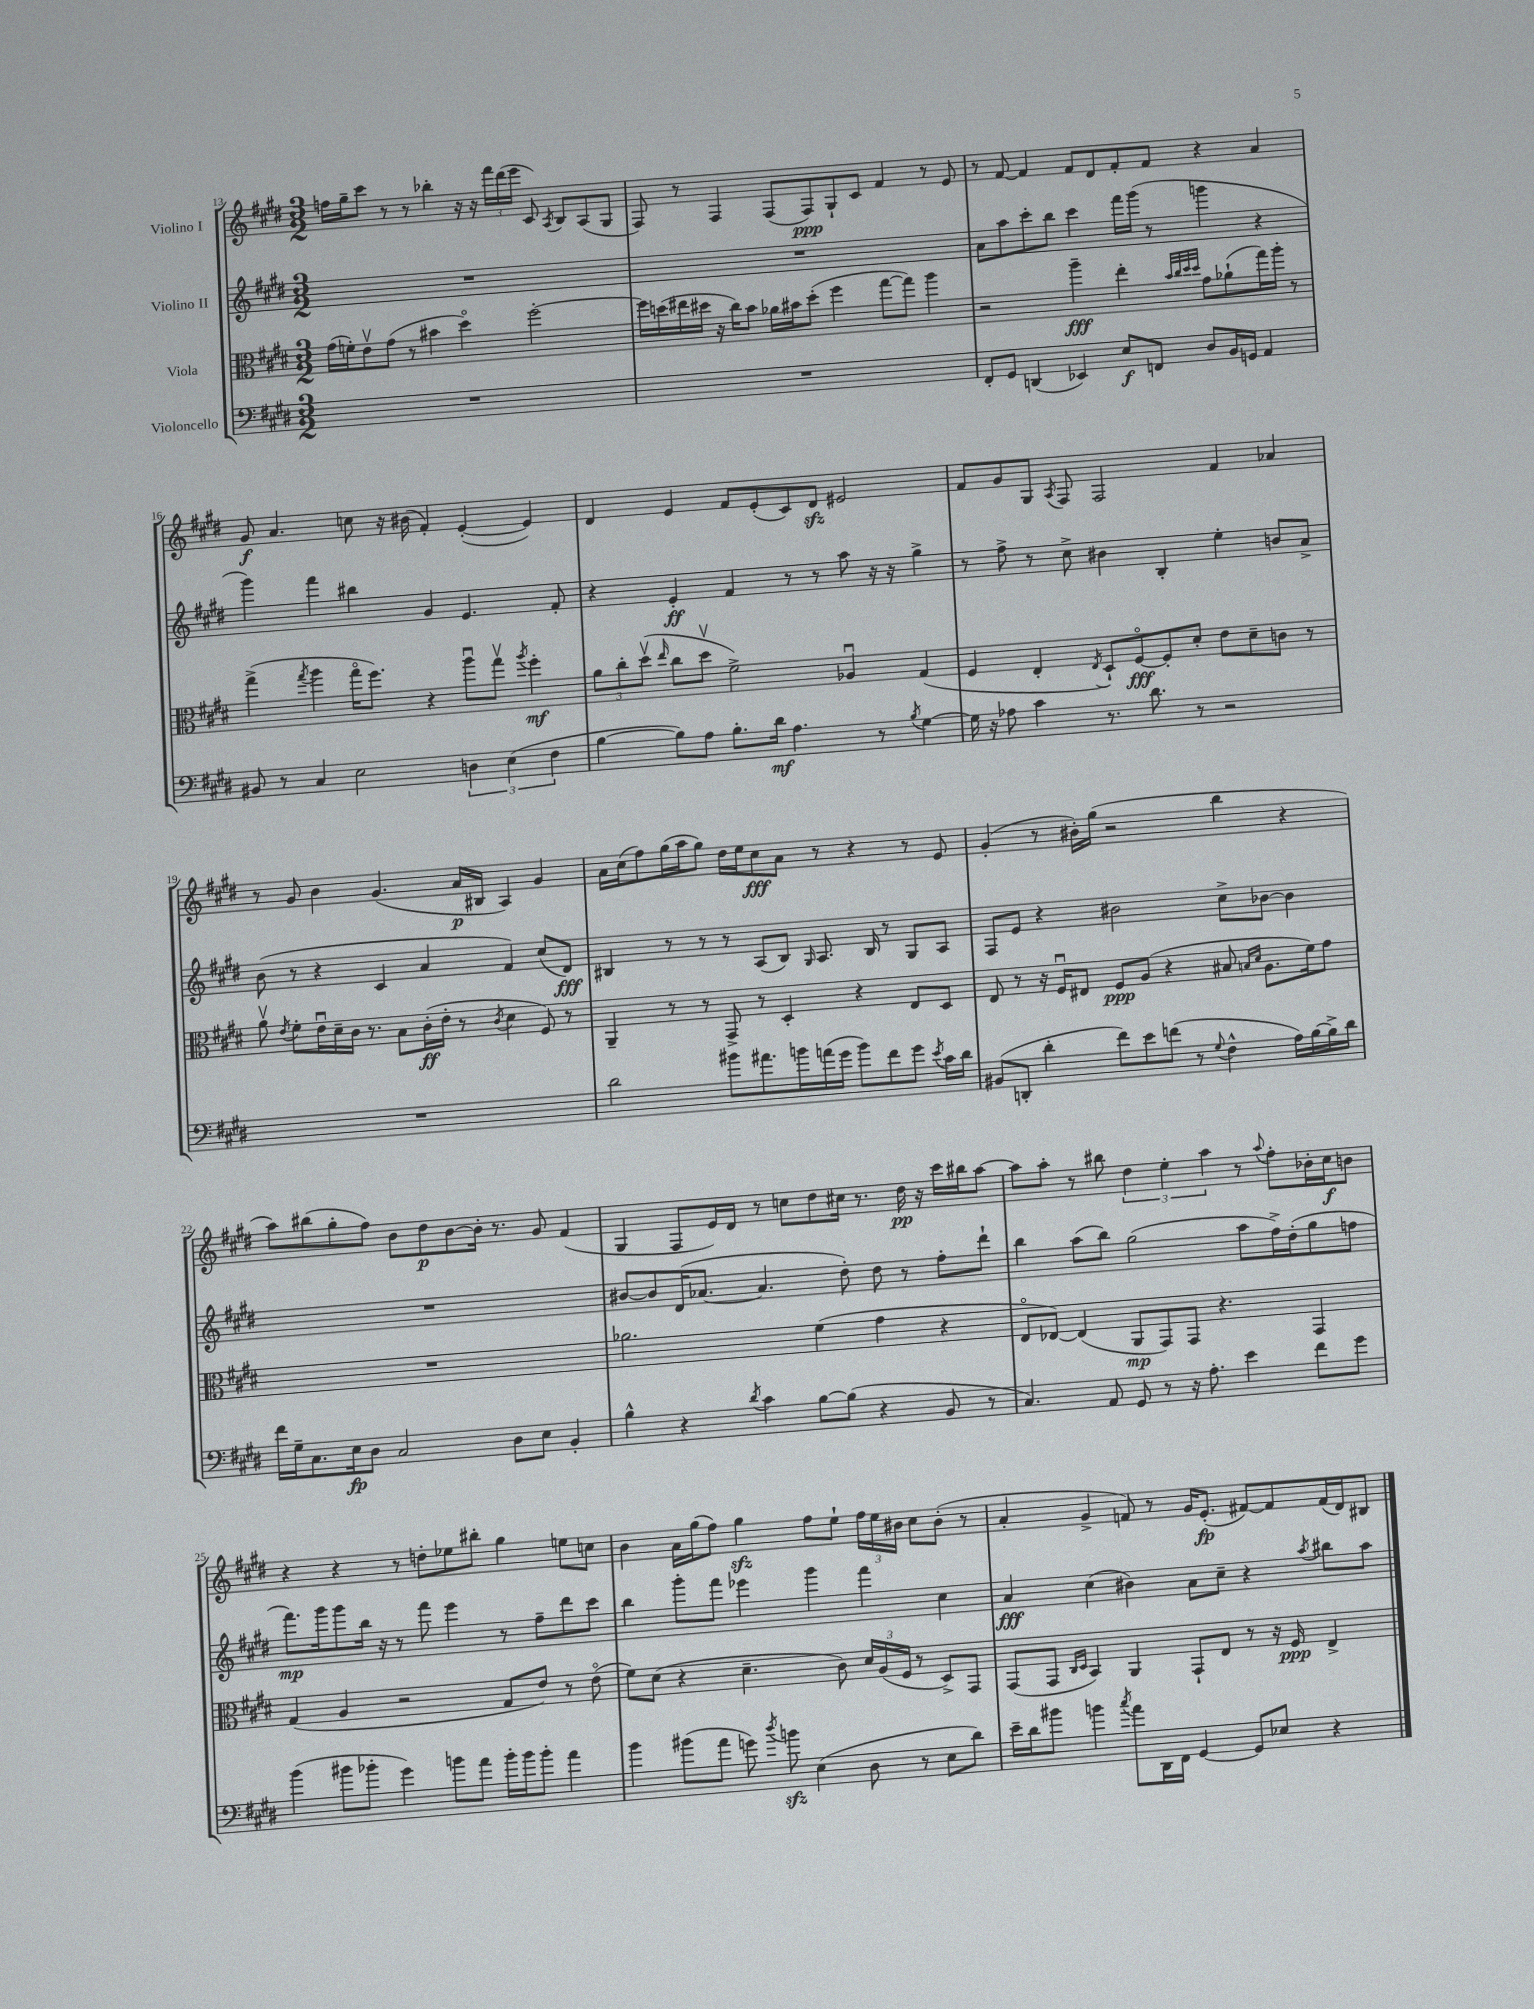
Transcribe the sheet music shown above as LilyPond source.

<<
\new StaffGroup <<
\new Staff = "s0" \with { instrumentName = "Violino I" } {
    \clef treble \key e \major \numericTimeSignature \time 3/2
    \autoBeamOff f''16[ gis''16-- cis'''8] r8 r8 bes''4-. r16 r16 \tuplet 3/2 { fis'''16[ dis'''16( e'''16] } cis'8) \acciaccatura { a8 } b8[ a8( gis8] |
    fis8) r8 fis4 fis8[( fis8\ppp) gis8-! cis'8] fis'4 r8 e'8 |
    r8 fis'8~ fis'4 fis'8[ dis'8 fis'8-. fis'8] r4 a'4 |
    gis'8\f a'4. c''8 r16 bis'16( fis'4-.) e'4~-.( e'4) |
    dis'4 e'4 fis'8[ e'8-.( cis'8) dis'8]\sfz eis'2 |
    fis'8[ gis'8 gis8] \acciaccatura { a8 } fis8 fis2 fis'4 aes'4 |
    r8 gis'8 b'4 gis'4.( a'16[\p bis16] a4) gis'4 |
    a'16[ cis''16( fis''8) gis''16( a''16 gis''8]) dis''16[ e''16 cis''8\fff a'8] r8 r4 r8 e'8 |
    gis'4-.( r8 bis'16[-.) gis''16]( r2 b''4 r4 |
    a''8[) bis''8( gis''8-. fis''8]) b'8[ dis''8\p b'8~ b'16]-. r8. gis'8 fis'4( |
    gis4 fis8[ e'16) dis'16] r8 c''8[ dis''8 cis''16] r8. dis''16\pp r16 cis'''16[ bis''16 a''8]~ |
    a''8[ a''8]-. r8 bis''8 \tuplet 3/2 { dis''4 e''4-. a''4 } r8 \appoggiatura { a''8 } fis''8[-. bes'16-. cis''16\f b'8] |
    r4 r4 r8 d''8[-. ees''8 bis''8]-. gis''4 e''8[ c''8] |
    b'4 a'16[ gis''16( fis''8]) gis''4\sfz fis''8[ e''8]-! \tuplet 3/2 { fis''16[ e''16 bis'16] } cis''8[ bis'8]-.( r8 |
    a'4-. gis'4-> f'8) r8 gis'16[ e'8.]-.\fp( fis'8[~) fis'8 fis'16( dis'16) bis8] \bar "|." |
}
\new Staff = "s1" \with { instrumentName = "Violino II" } {
    \clef treble \key e \major \numericTimeSignature \time 3/2
    \autoBeamOff R1. |
    R1. |
    a'8[ a''8 cis'''8-. b''8] cis'''4 fis'''16[ gis'''16]( r8 g'''4 r4 |
    gis'''4) fis'''4 bis''4 gis'4 e'4. fis'8-. |
    r4 e'4-.\ff fis'4 r8 r8 a''8 r16 r16 gis''4-> |
    r8 fis''8-> r8 cis''8-> bis'4 b4-. e''4-. b'8[ a'8]-> |
    b'8( r8 r4 cis'4 a'4 fis'4) cis''8[( dis'8]\fff) |
    bis4 r8 r8 r8 a8[( bis8]) \grace { gis16 } a8. bis16 r8 gis8[ a8] |
    fis8[ e'8] r4 bis'2 cis''8[-> bes'8]~ bes'4 |
    R1. |
    bis'8[~ bis'8 dis'16( aes'8.]~ aes'4. dis''8-.) dis''8 r8 fis''8[-. dis'''8]-! |
    b''4 a''8[( b''8]) gis''2( a''8[ fis''16->) dis''16-.( gis''8 f''8] |
    fis'''8.[\mp) gis'''16 gis'''8 b''16] r16 r8 fis'''8 e'''4 r8 fis''8[-- dis'''8 cis'''8] |
    b''4 gis'''8[-. fis'''8] ees'''4 gis'''4 fis'''4 cis''4 |
    a'4\fff cis''4( bis'4) a'8[ cis''8]-- r4 \acciaccatura { a''8 } bis''8[ a''8] \bar "|." |
}
\new Staff = "s2" \with { instrumentName = "Viola" } {
    \clef alto \key e \major \numericTimeSignature \time 3/2
    \autoBeamOff gis'16[( f'16-.) e'8\upbow gis'8]( r8 bis'4 dis''4\flageolet) fis''2~-. |
    fis''16[ d''16( eis''16 dis''16] r16 cis''16[) b'8] aes'16[ bis'16 dis''8]-.( fis''4 gis''8[~ gis''8]) a''4 |
    r2 a''4--\fff e''4-. \grace { b'32[ cis''32 dis''32 dis''32] } gis'8[ aes'8-!( gis''16) a''16]-. r8 |
    gis''4->( \acciaccatura { gis''8 } a''4 gis''16[\flageolet fis''8.]) r4 a''8[\downbow gis''8]\upbow \acciaccatura { a''8 } fis''4-.\mf |
    \tuplet 3/2 { a'8[ cis''8-. dis''8]\upbow( } \grace { e''16 } cis''8[ dis''8]\upbow fis'2->) aes4\downbow gis4( |
    fis4 e4-. \acciaccatura { e8 } dis8[-!) fis8~\flageolet\fff fis8-. dis'8]-. e'8[ dis'8-- c'8] r8 |
    a'8\upbow \acciaccatura { e'8 } fis'8[-. e'16\downbow dis'16-- cis'16] r8. b8[ cis'16-.\ff( e'16]-. r8 \acciaccatura { cis'8 } dis'4 fis8) r8 |
    a,4-- r8 r8 gis,8-> r8 dis4-. r4 e8[ dis8] |
    e8 r8 r16 fis16[\downbow eis8] fis8[\ppp a8]( r4 bis8 \grace { b16[ dis'16] } a8.[ fis'16) gis'8] |
    R1. |
    aes'2. fis'4( gis'4 r4 |
    e8[\flageolet ees8]~) ees4( a,8[\mp gis,8) gis,8] r4. gis,4 |
    gis4( a4 r2 gis8[ e'8]) r8 e'8\flageolet( |
    fis'8[) dis'8]( r4 dis'4.-- cis'8) \tuplet 3/2 { dis'16[ a16( fis16] } r8 dis8[->) gis,8] |
    gis,8[( gis,8] \grace { cis16[ dis16] } b,4) a,4 gis,8[-! e8] r8 r16 fis16\ppp e4-> \bar "|." |
}
\new Staff = "s3" \with { instrumentName = "Violoncello" } {
    \clef bass \key e \major \numericTimeSignature \time 3/2
    \autoBeamOff R1. |
    R1. |
    fis,8[-. gis,8] d,4( ees,4) e8[\f f,8] dis8[ b,16 g,16] a,4 |
    bis,8 r8 cis4 e2 \tuplet 3/2 { d4 e4( fis4 } |
    b4~ b8[) a8] b8.[-. dis'16]\mf a4. r8 \acciaccatura { b8 } gis4~ |
    gis16 r16 aes8 cis'4 r8. dis'8. r8 r2 |
    R1. |
    dis'2 bis'8[ ais'8. b'16 a'16( gis'16] b'8[) fis'8 gis'8] \acciaccatura { e'8 } cis'16[ dis'16] |
    bis,8[( d,8]-. dis'4-. fis'8[) e'8 f'8]( r8 \appoggiatura { gis8 } fis4-^ a16[) b16~ b16-> dis'16] |
    fis'16[ gis16-- cis8. e16\fp dis8] cis2 dis8[ e8] b,4-. |
    b4-^ r4 \acciaccatura { dis'8 } cis'4 b8[~ b8]( r4 b,8 r8 |
    cis4.) a,8 gis,8 r8 r16 a8.-. e'4 fis'8[ gis'8] |
    b'4( bis'8[ bes'8]-. gis'4) b'8[ a'8] b'16[-. b'16 b'8]-. a'4 |
    b'4 bis'8[( a'8] g'8) \acciaccatura { dis''8 } b'8\sfz e4( dis8 r8 e8[ dis'8]) |
    e'16[-- dis'16 bis'8] b'4 \acciaccatura { cis''8 } a'8[ dis,16 fis,16] gis,4~ gis,8[ ees8] r4 \bar "|." |
}
>>
>>
\layout { \context { \Score currentBarNumber = #13 } }
